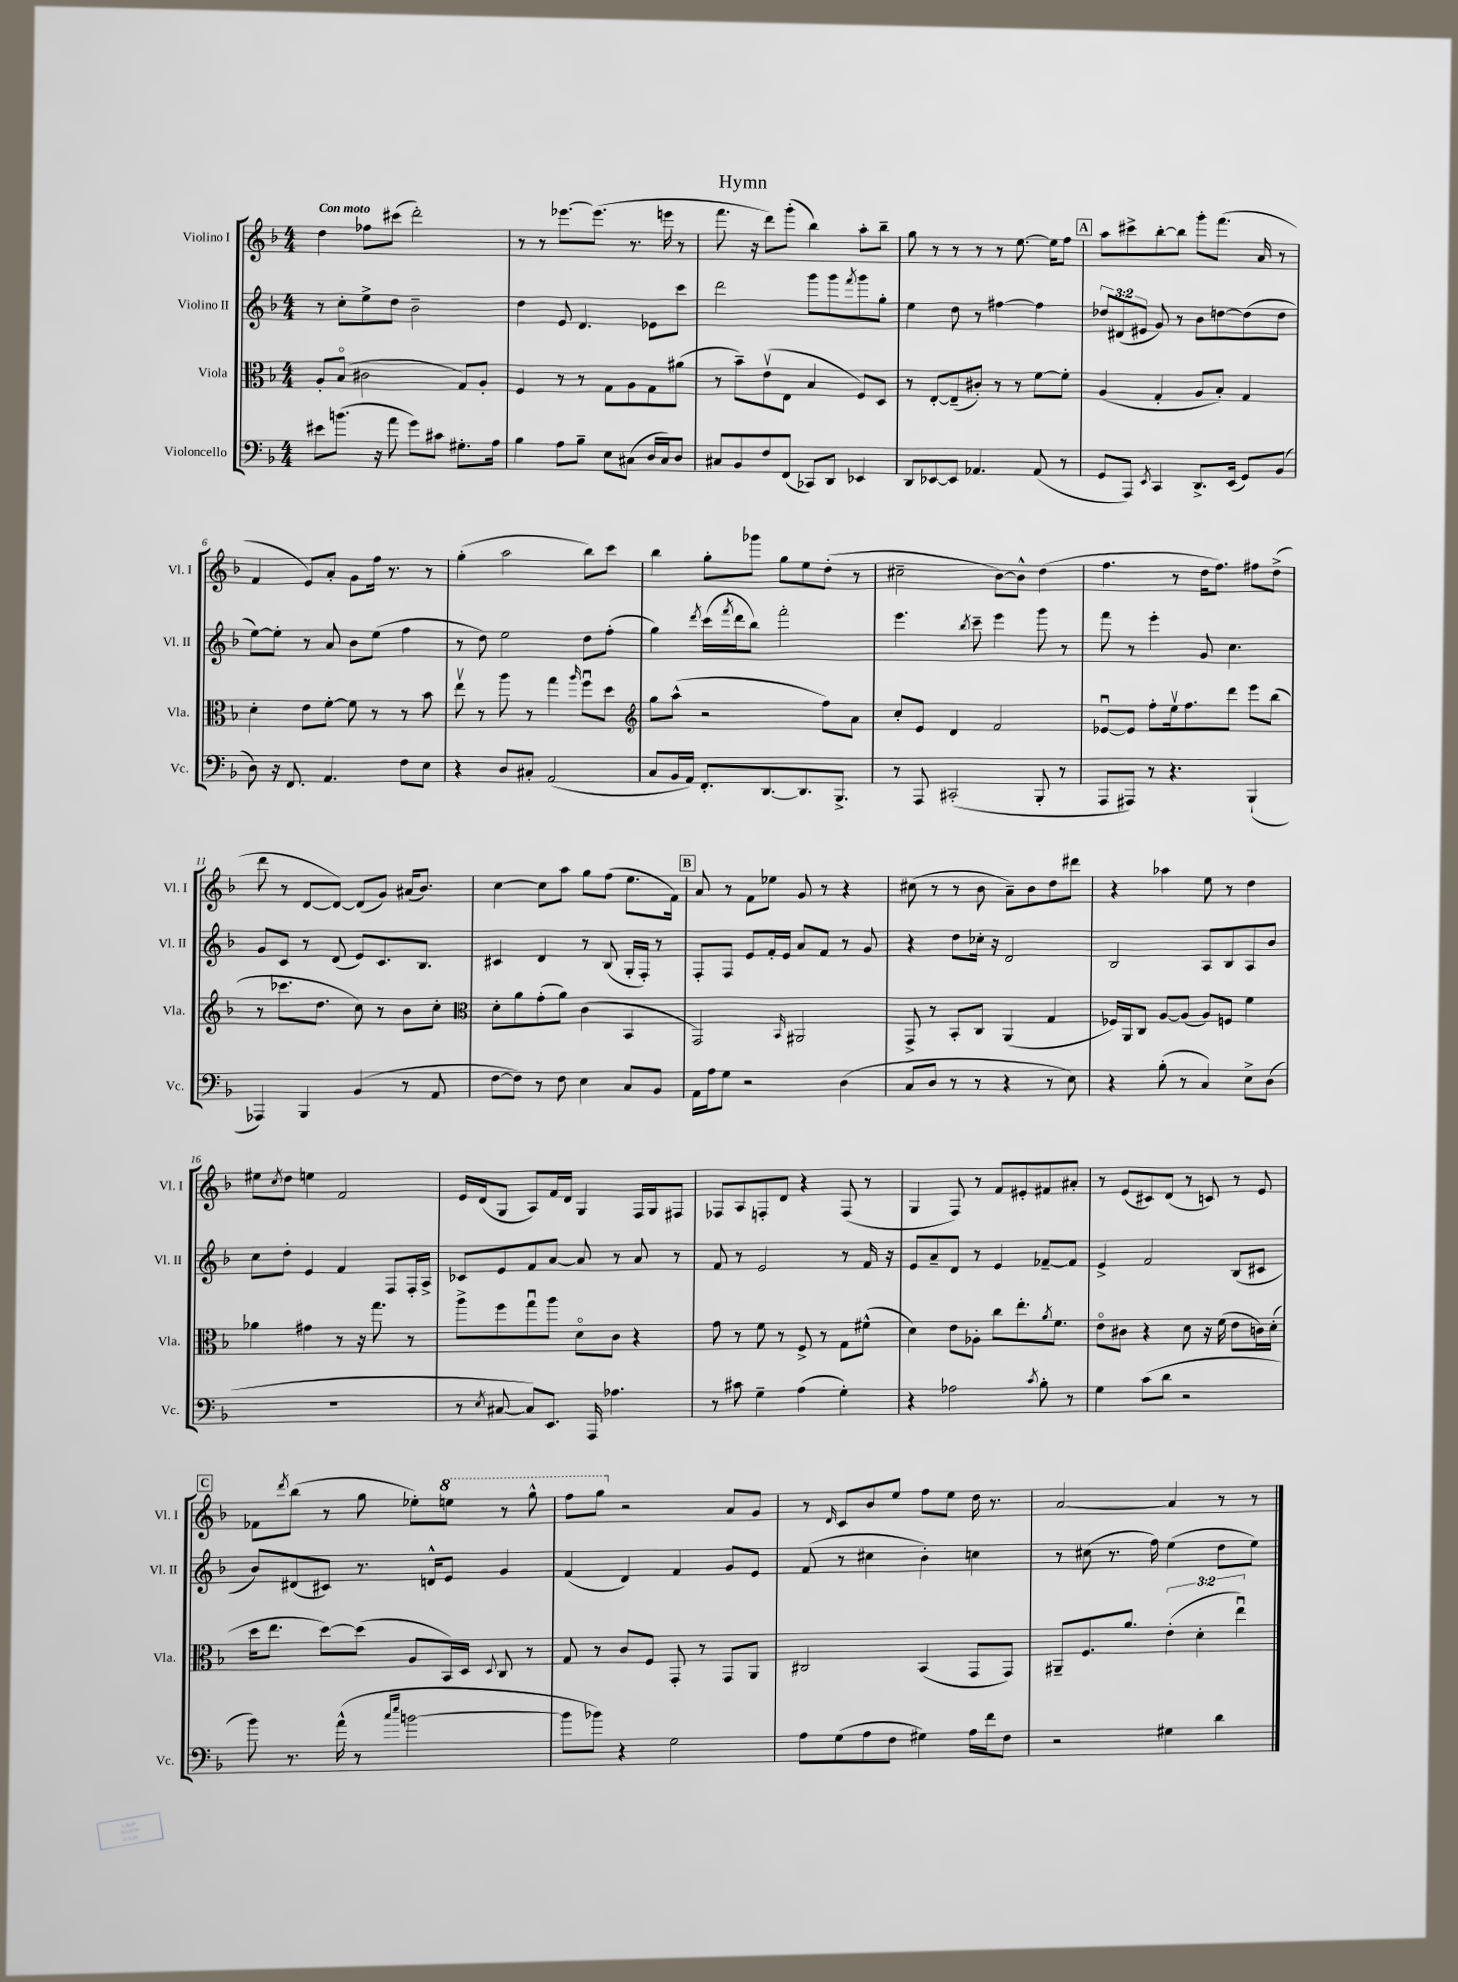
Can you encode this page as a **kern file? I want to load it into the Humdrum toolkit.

**kern	**kern	**kern	**kern
*staff4	*staff3	*staff2	*staff1
*clefF4	*clefC3	*clefG2	*clefG2
*k[b-]	*k[b-]	*k[b-]	*k[b-]
*M4/4	*M4/4	*M4/4	*M4/4
8e#\L	8A'/L	8r	4dd\
(8.b\J	(8B-o/J	8cc'\L	.
.	2c#\	8ee^\	8ff-\L
16r	.	.	.
8a\	.	8dd\J	(8ccc#\J
8g\L)	.	2b-~\	2ddd'\)
8c#\J	.	.	.
8.G#'\L	8G/L)	.	.
.	8A'/J	.	.
16A\Jk	.	.	.
=	=	=	=
4B-\	4F/	4dd\	8r
.	.	.	8r
8A\L	8r	8e/	[8.eee-\L
8B-~\J	8r	4.d/	.
.	.	.	(8.eee-\]J
8E\L	8G\L	.	.
(8C#\J	8A\	.	8.r
16D/LL	8G\	8e-\L	.
16C#/J)	.	.	16eee\
8D/J	(8a#\J	8ccc\J	8r
=	=	=	=
8C#/L	8r	2ddd\	8.fff\
8BB-/	8b-~\L)	.	.
.	.	.	16r
8F/	(8ev\	.	8ddd\L)
(8FF/J	8E\J	.	(8ggg'\J
8CC-/L)	4B-/	8ggg\L	4bb-\)
8DD/J	.	8ggg\	.
.	.	8qfff/	.
4EE-/	8F/L)	8ggg\	8aa'\L
.	8D/J	8gg'\J	8bb-~\J
=	=	=	=
8DD/L	8r	4ee\	8gg\
[8EE-/	[8E'/L	.	8r
8EE-/]J	(8E~/]	8dd\	8r
4.AA-/	8c#'/J)	8r	8r
.	8r	[4ff#\	8r
.	8r	.	[8.ee\
(8AA-/	[8f\L	4ff#\]	.
.	.	.	16ee\]LK
8r	8f'\]J	.	8ff\J
=	=	=	=
8GG/L	(4A/	12dd-/L	8aa\L
.	.	(12d#/	.
8AAA/J)	.	.	8ccc#^\
.	.	12e#/J	.
8qEE/	.	.	.
4CC/	4G'/	8g/)	[8bb-'\
.	.	8r	8bb-\]J
8.DD^/L	8A/L	8b-\L	8ggg'\L
.	8B-'/J)	[8dd\	(8.fff\J
(16EE/Jk	.	.	.
8GG/L)	4G/	(8dd\]	.
.	.	.	16a/
(8BB-/J	.	8dd\J	8r
=	=	=	=
8D\)	4d'\	[8ee\L)	4f/
16r	.	8ee'\]J	.
8.FF/	.	.	.
.	8e\L	8r	8e/L)
4.AA/	[8f'\J	8a/	8a'/J
.	8f\]	8b-\L	8g\L
.	8r	(8ee\J	16ff\Jk
.	.	.	8.r
8F\L	8r	4ff\	.
8E\J	8b-\	.	8r
=	=	=	=
4r	8eev\	8r	(4gg'\
.	8r	8dd\)	.
8D/L	8aa\	2ee\	2aa\
8C#'/J	8r	.	.
(2AA/	4gg\	.	.
.	16qqaa/	.	.
.	8ffu\L	8dd\L	8bb-\L)
.	8dd\J	(8ff'\J	8ccc\J
=	=	=	=
*	*clefG2	*	*
8C/L	8gg\L	4gg\)	4bb-\
16BB-/L	(8aa^^\J	.	.
16AA/JJ)	.	.	.
.	.	8qddd/	.
8.FF'/L	2r	(16ccc\LL	8gg'\L
.	.	8qfff/	.
.	.	16ddd\J	.
.	.	8bb-\J)	8ggg-\J
[8.DD/	.	.	.
.	.	2fff'\	8gg\L
8.DD/]	.	.	8ee\
.	8ff\L)	.	(8dd'\J
8.BBB-^/J	.	.	.
.	8a\J	.	8r
=	=	=	=
8r	8cc'/L	4.eee\	2cc#~\
8AAA/	8e/J	.	.
(2CC#'/	4d/	.	.
.	.	8qbb-/	.
.	.	8ccc~\	.
.	2f/	4eee\	[8b-\L)
.	.	.	8b-^^\]J
8BBB-'/	.	8ggg\	(4dd\
8r	.	8r	.
=	=	=	=
8AAA/L	[8e-u/L	8fff\	4.ff\
8AAA#/J)	8e-/]J	8r	.
8r	8ff'\L	4eee'\	.
4.r	16eev\k	.	8r
.	8.ff\	.	.
.	.	8g/	16dd\LK
.	.	.	8.ff\J)
.	8ddd\J	4.cc\	.
(4BBB-`/	8eee\L	.	8ff#\L
.	(8bb-\J	.	(8dd^\J
=	=	=	=
4AAA-/)	8r	8g/L	8ddd\
.	8.ccc-\L	8c/J	8r
4BBB-/	.	8r	[8d/L
.	8.dd\J	.	.
.	.	(8d/	8d/_J)
(4BB-/	8cc\)	8e/L)	(8d/]L
.	8r	8.c/	8g/J)
8r	8b-\L	.	(16a#/LK
.	.	8.B-/J	8.b-/J)
8AA/	8cc'\J	.	.
=	=	=	=
*	*clefC3	*	*
[8F\L	8d'\L	4c#/	[4cc\
8F\]J)	8a\	.	.
8r	(8g'\	4d/	8cc\]L
8F\	8a\J)	.	8aa\J
4E\	(4c\	8r	8gg\L
.	.	(8B-/	(8ff\J
8C/L	4BB-/	16G'/LL	8.ee\L
.	.	16F'/JJ)	.
8BB-/J	.	8r	.
.	.	.	16f\Jk)
=	=	=	=
16AA\LL	2GG/)	8F'/L	8a/
16A\J	.	.	.
8G\J	.	8F/J	8r
2r	.	8e/L	8f\L
.	.	16f'/L	8ee-\J
.	.	16e/JJ	.
.	16qqBB-/	.	.
.	2AA#/	8a/L	8g/
.	.	8f/J	8r
(4D\	.	8r	4r
.	.	8g/	.
=	=	=	=
8C/L	8GG^/	4r	(8cc#\
8D/J	8r	.	8r
8r	8BB-'/L	8dd\L	8r
8r	8C/J	16cc-'\Jk	8b-\
.	.	16r	.
4r	(4AA/	2d/	8a~\L)
.	.	.	8b-\
8r	4G/	.	8dd\
8E\)	.	.	8ddd#\J
=	=	=	=
4r	16F-/LL)	2B-/	4r
.	16AA/J	.	.
.	8C/J	.	.
(8B-'\	[8A/L	.	4aa-\
8r	(8A/]J	.	.
4C/)	8A/L)	8A/L	8ee\
.	8F/J	8B-/	8r
8E^\L	4f\	8A/	4dd\
(8D\J	.	8b-/J	.
=	=	=	=
1r	4a-\	8cc\L	8ee#\L
.	.	.	8qcc/
.	.	8dd'\J	8dd\J
.	4g#\	4e/	4ee\
.	8r	4f/	2f/
.	16r	.	.
.	8.gg\	.	.
.	.	8F/L	.
.	8r	16F'/L	.
.	.	16A^/JJ	.
=	=	=	=
8r	8aa^\L	8c-/L	16e/LL
.	.	.	(16d/J
8qE/	.	.	.
[8C#/	8ff\	8e/	8G/J
8C#/]L)	8ggu\	8f/	8A/L)
8.EE/J	8aa\J	[8a/J	16f/L
.	.	.	16d/JJ
.	8do\L	8a/]	4G/
16AAA/	.	.	.
4.A-\	8c\J	8r	.
.	4r	8a/	16F/LL
.	.	.	16G/J
.	.	8r	8F#/J
=	=	=	=
8r	8g\	8f/	8F-/L
8c#\	8r	8r	8A/
4G~\	8f\	2e/	8F'/
.	8r	.	8d/J
(4A\	8F^/	.	4r
.	8r	.	.
4G'\)	8G\L	8r	(8F/
.	(8f#^^\J	16f/	8r
.	.	16r	.
=	=	=	=
4r	4d\)	8e/L	4G/
.	.	8a~/	.
2A-\	8e\L	8d/J	8F/)
.	8A-'\J	8r	8r
.	8cc\L	4e/	8f/L
.	8.ee'\	.	8e#'/
8qc/	.	.	.
8B-'\	.	[8f-~/L	8f#/
.	8qa/	.	.
.	8.f\J	.	.
8r	.	8f-/]J	8a#'/J
=	=	=	=
4G\	8eo\L	4e^/	8r
.	8c#\J	.	(8e/L
(8c\L	4r	2f/	8c#/)
8d\J	.	.	(8d/J
2r	8d\	.	8r
.	16r	.	8c/)
.	(16f\	.	.
.	8e\L	(8B-/L	8r
.	16c\L)	8c#/J	8e/
.	(16d'\JJ	.	.
=	=	=	=
8b-\)	16dd\LK	8b-/L)	8f-\L
.	8.ee\J	.	.
.	.	.	8qddd/
8.r	.	(8d#/	(8bb-\J
.	[8dd\L)	8c#/J)	8r
(16a^^\	.	.	.
8r	(8dd\]J	8.r	8gg\
16qqcc/LL	.	.	.
16qqee/JJ	.	.	.
[2b\	8A/L	.	8ee-'\L)
.	.	16d^^/LK	.
.	16BB-/L)	8e/J	8eee\J
.	16D/JJ	.	.
.	8qqD/	.	.
.	8C/	4g/	8r
.	8r	.	8ggg^^\
=	=	=	=
8b\]L	8G/	(4f/	8fff\L
8b-\J)	8r	.	8ggg\J
4r	8c/L	4d/)	2r
.	8F/J	.	.
2G\	8GG'/	4f/	.
.	8r	.	.
.	8GG/L	8g/L	8a/L
.	8AA/J	8e/J	8g/J
=	=	=	=
8A\L	2C#/	(8f/	8r
.	.	.	16qqd/
(8G\	.	8r	8c/L
8A\	.	4cc#\	8b-/
8F\J	.	.	8ee/J
4G#\)	(4BB-/	4b-'\)	8ff\L
.	.	.	8ee\J
16A\LL	8GG/L	4cc\	16dd\
16f\J	.	.	8.r
8F\J	8GG/J)	.	.
=	=	=	=
2r	8AA#~/L	8r	[2a/
.	8.F/	(8cc#\	.
.	.	8.r	.
.	8.a/J	.	.
.	.	16ff\)	.
4G#\	(6e'\	(4ee\	4a/]
.	6d'\	.	.
4d\	.	8dd\L	8r
.	6eeu\)	.	.
.	.	8ee\J)	8r
==	==	==	==
*-	*-	*-	*-
